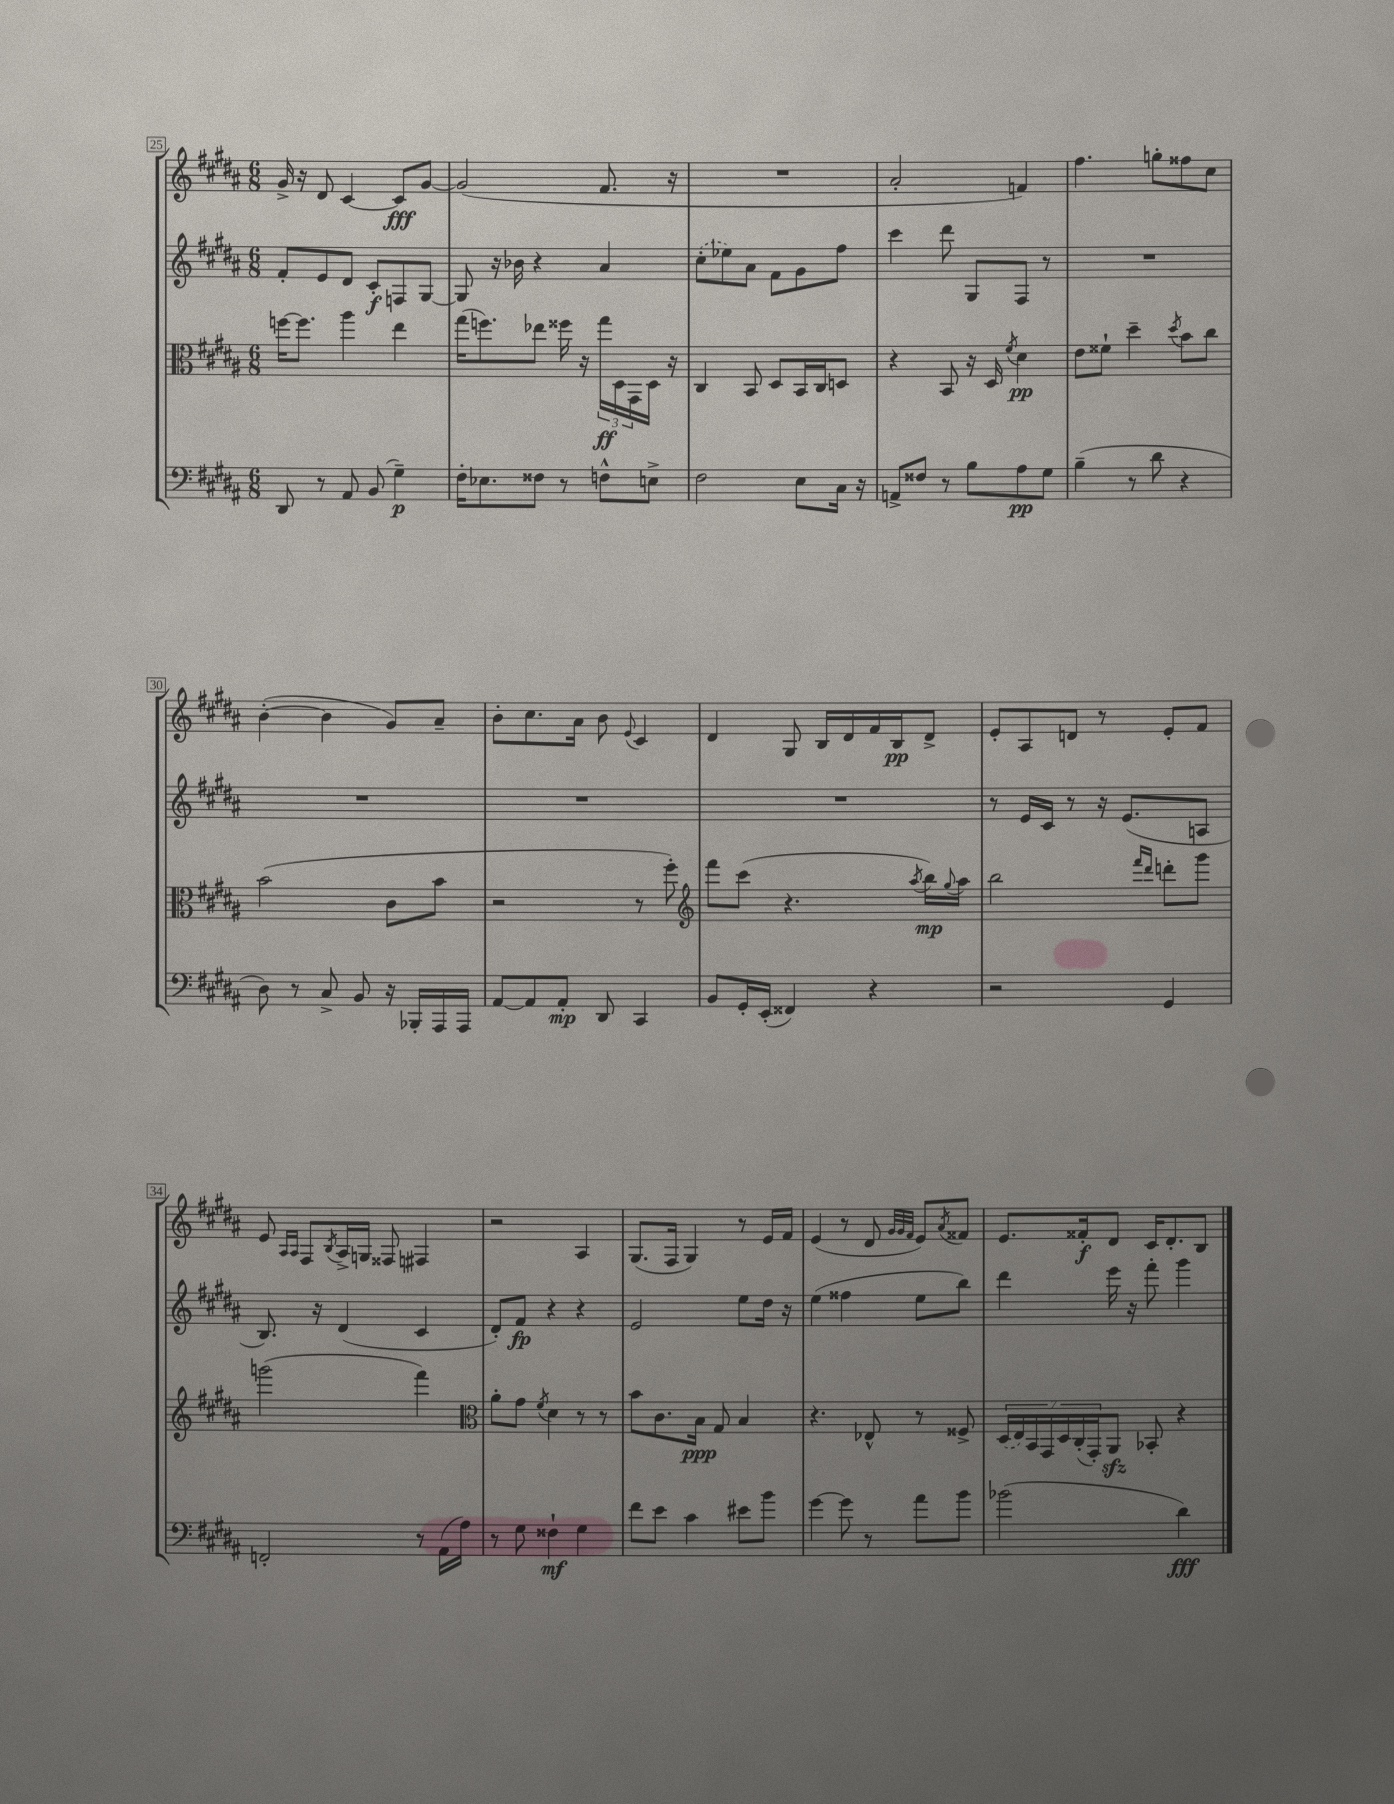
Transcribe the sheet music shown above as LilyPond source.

<<
\new StaffGroup <<
\new Staff = "s0" {
    \clef treble \key b \major \numericTimeSignature \time 6/8
    gis'16-> r16 dis'8 cis'4~ cis'8\fff gis'8~ |
    gis'2( fis'8. r16 |
    R2. |
    ais'2-. f'4) |
    fis''4. g''8-. fisis''8 cis''8 |
    b'4~-.( b'4 gis'8) ais'8-- |
    b'8-. cis''8. ais'16 b'8 \appoggiatura { e'8 } cis'4 |
    dis'4 gis8 b16 dis'16 fis'16 b16\pp dis'8-> |
    e'8-. ais8 d'8 r8 e'8-. fis'8 |
    e'8 \grace { ais16 ais16 } fis8 \acciaccatura { b8 } ais16-> g16 fisis8 fis4 |
    r2 ais4 |
    gis8.( fis16 gis4) r8 e'16 fis'16 |
    e'4( r8 dis'8 \grace { gis'32 gis'32 fis'32 } e'8) \acciaccatura { ais'8 } fisis'8 |
    e'8. fisis'16-.\f dis'8 cis'16 dis'8.-. b8 \bar "|." |
}
\new Staff = "s1" {
    \clef treble \key b \major \numericTimeSignature \time 6/8
    fis'8-. e'8 dis'8 cis'8-.\f f8 gis8~ |
    gis8 r16 bes'16 r4 ais'4 |
    \once \slurDashed cis''8-.( ees''8) ais'8 fis'8 gis'8 fis''8 |
    cis'''4 dis'''8 gis8 fis8 r8 |
    R2. |
    R2. |
    R2. |
    R2. |
    r8 e'16 cis'16 r8 r16 e'8.( a8 |
    b8.) r16 dis'4( cis'4 |
    dis'8-.) fis'8\fp r4 r4 |
    e'2 e''8 dis''16 r16 |
    e''4( fisis''4 e''8 b''8) |
    dis'''4 e'''16 r16 fis'''8-. gis'''4 \bar "|." |
}
\new Staff = "s2" {
    \clef alto \key b \major \numericTimeSignature \time 6/8
    f''16~ f''8. ais''4 e''4 |
    gis''16( f''8.) ees''8 fisis''16 r16 \tuplet 3/2 { gis''16\ff dis16 gis,16 } dis16 r16 |
    cis4 b,8 dis8 b,16 cis16 d8 |
    r4 b,8 r16 dis16 \acciaccatura { fis'8 } dis'4\pp |
    e'8 fisis'8-! dis''4-- \acciaccatura { dis''8 } b'8 cis''8 |
    b'2( cis'8 b'8 |
    r2 r8 fis''8-.) |
    \clef treble fis'''8 cis'''8( r4. \acciaccatura { ais''8 } b''16\mp) \appoggiatura { gis''8 } ais''16 |
    b''2 \grace { fis'''16 dis'''16 } d'''8-. gis'''8 |
    g'''2( fis'''4) |
    \clef alto ais'8-. gis'8 \acciaccatura { fis'8 } dis'4 r8 r8 |
    b'8 cis'8. b16\ppp gis8 b4 |
    r4. ees8-^ r8 fisis8-> |
    \tuplet 7/4 { \once \slurDashed dis16( e16) b,16 gis,16 dis16 cis16-.( gis,16-.) } ais,8\sfz bes,8-. r4 \bar "|." |
}
\new Staff = "s3" {
    \clef bass \key b \major \numericTimeSignature \time 6/8
    dis,8 r8 ais,8 b,8( gis4--\p) |
    fis16-. ees8. fisis8 r8 f8-^ e8-> |
    fis2 e8 cis16 r16 |
    a,8-> fisis8 r8 b8 ais8\pp gis8 |
    b4--( r8 dis'8 r4 |
    dis8) r8 cis8-> b,8 r16 bes,,16-. ais,,16 ais,,16 |
    ais,8~ ais,8 ais,8-.\mp dis,8 cis,4 |
    b,8 gis,16-. e,16-.( fisis,4) r4 |
    r2 gis,4 |
    f,2-. r8 ais,16( ais16) |
    r8 gis8 fisis4-!\mf gis4 |
    fis'8 e'8 cis'4 eis'8 b'8 |
    gis'4~ gis'8 r8 ais'8 b'8 |
    bes'2( dis'4\fff) \bar "|." |
}
>>
>>
\layout { \context { \Score currentBarNumber = #25 \override BarNumber.stencil = #(make-stencil-boxer 0.1 0.3 ly:text-interface::print) } }
